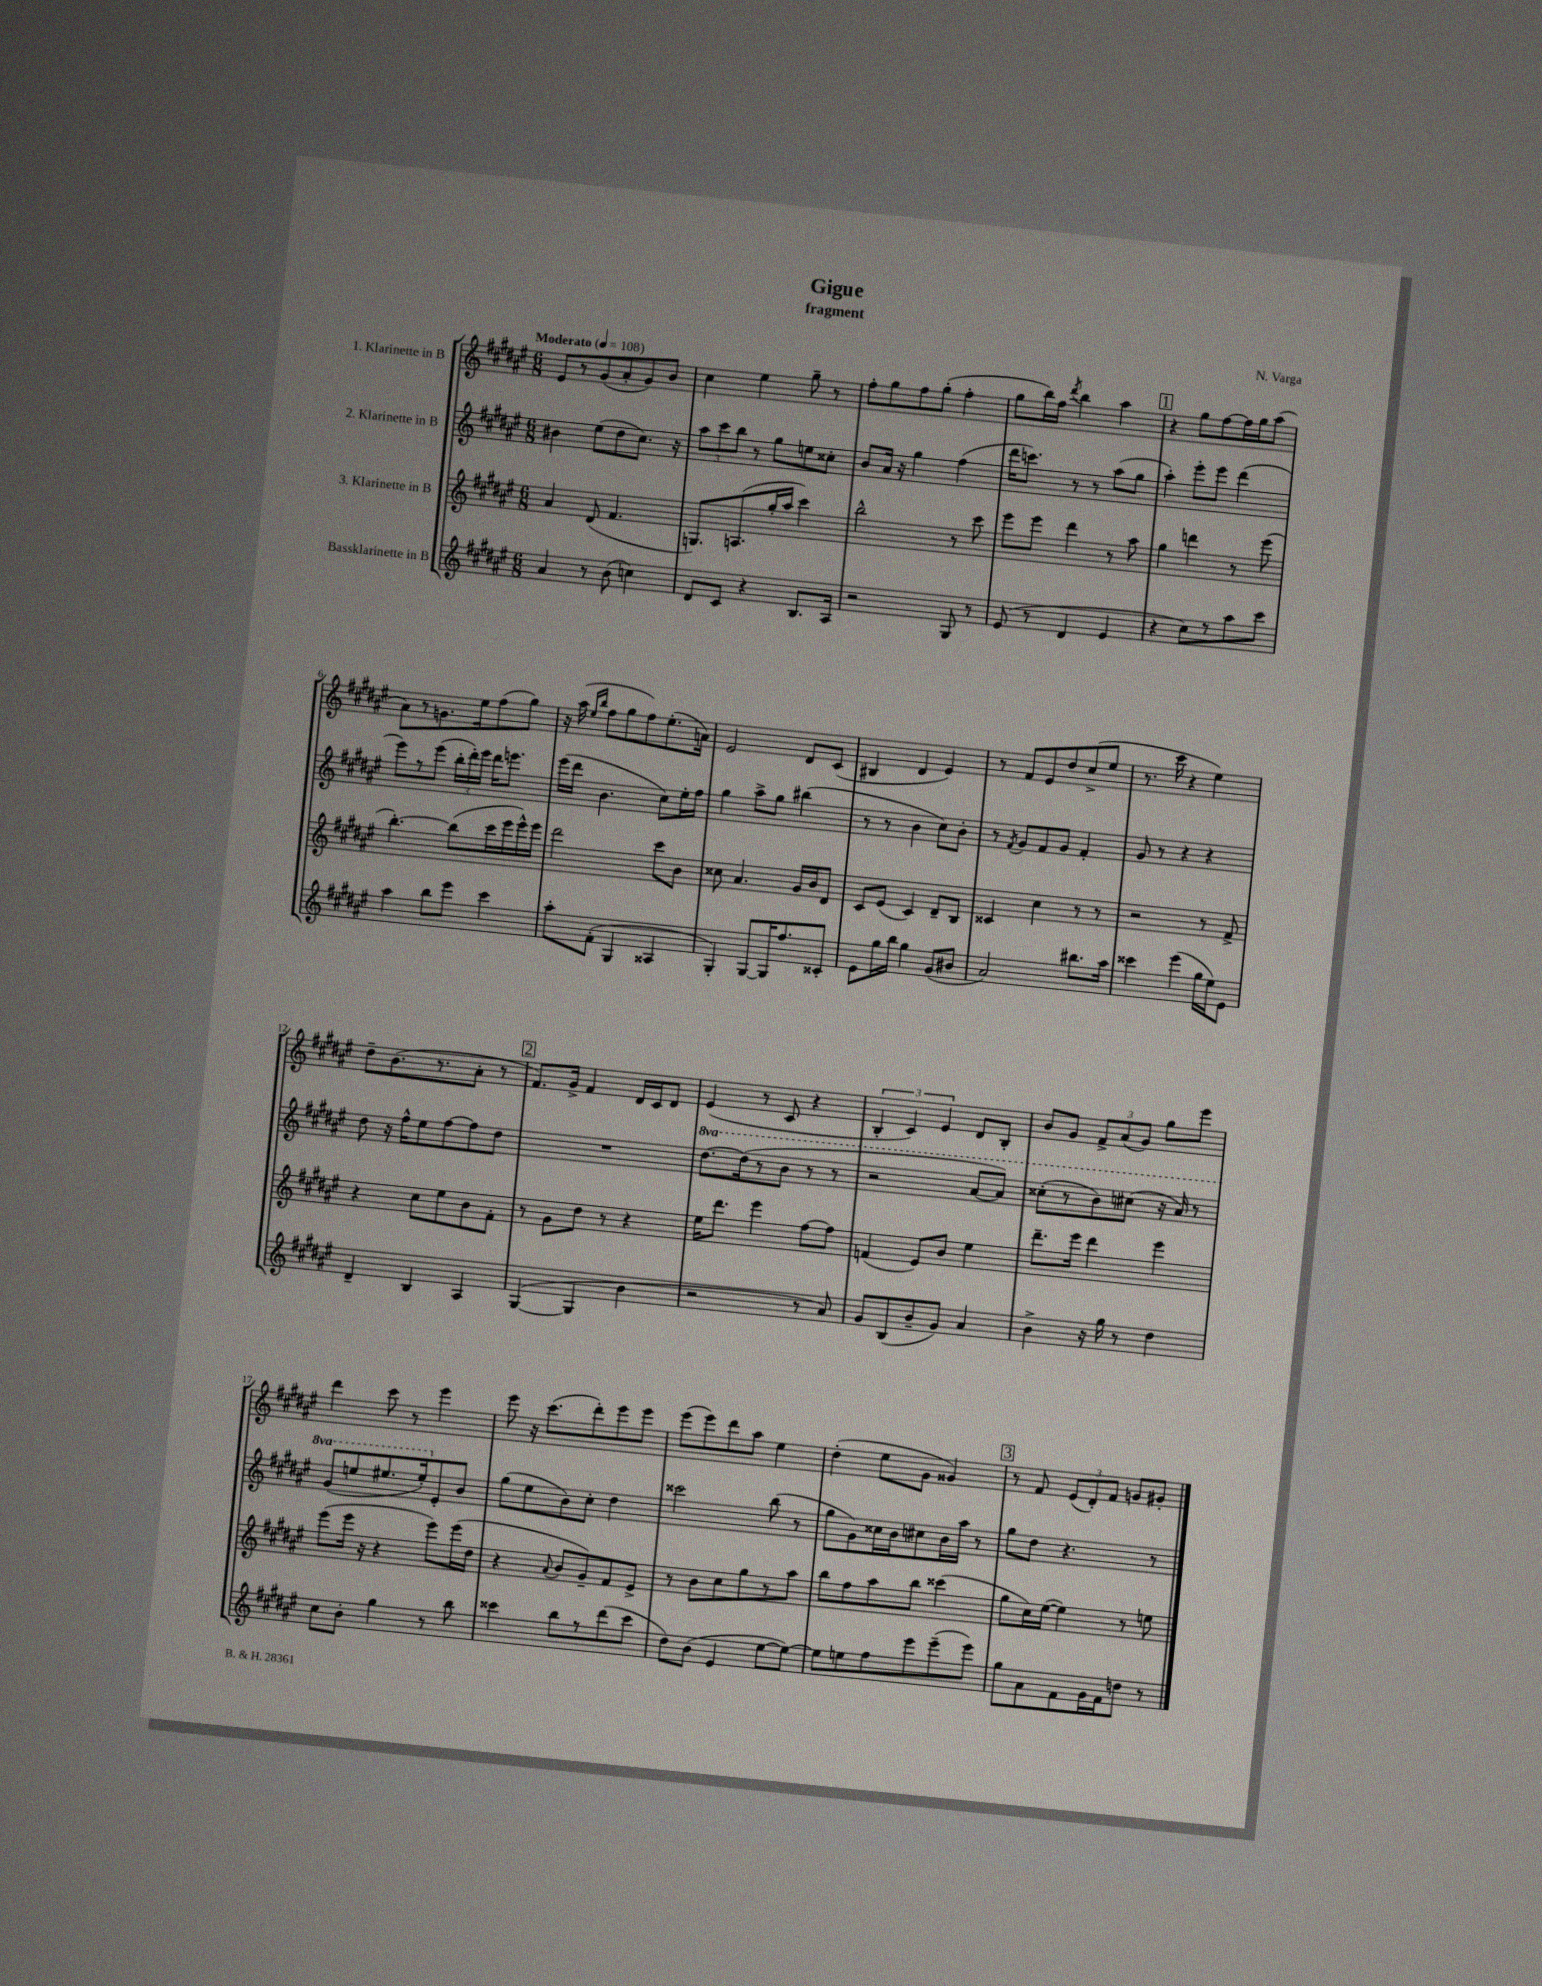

**kern	**kern	**kern	**kern
*staff4	*staff3	*staff2	*staff1
*clefG2	*clefG2	*clefG2	*clefG2
*k[f#c#g#d#a#e#]	*k[f#c#g#d#a#e#]	*k[f#c#g#d#a#e#]	*k[f#c#g#d#a#e#]
*M6/8	*M6/8	*M6/8	*M6/8
*MM108	*MM108	*MM108	*MM108
4a#/	4a#/	4b#\	8e#/L
.	.	.	8r
8r	(8d#/	(8ee#\L	(8g#/
(8b\	4.f#/	8dd#\	8a#'/
4cc\)	.	8.cc#\J)	8g#/)
.	.	.	8b/J
.	.	16r	.
=	=	=	=
8d#/L	8.G/L)	12aa#\L	4cc#\
.	.	12ccc#\	.
8c#/J	.	.	.
.	.	12bb\J	.
.	(8.A/	.	.
4r	.	8r	4ee#\
.	16gg#'/L	8gg#\L	.
.	16aa#/JJ	.	.
8.B/L	4ccc#\)	8ee\	8gg#~\
.	.	8cc##'\J	8r
16A#/Jk	.	.	.
=	=	=	=
2r	2bb^^\	8b/L	8ff#'\L
.	.	16a#/Jk	8gg#\
.	.	16r	.
.	.	4gg#\	8ff#\
.	.	.	(8gg#'\J
8G#/	8r	(4ff#\	4ff#'\
8r	8ccc#\	.	.
=	=	=	=
(8e#/	8eee#\L	16ddd#\LK	8gg#\L
.	.	8.ccc\J)	.
8r	8eee#\J	.	16bb\L)
.	.	.	16ff#\JJ
.	.	.	8qddd#/
4d#/	4ddd#\	8r	4bb\
.	.	8r	.
4e#/	8r	(8aa#\L	4aa#\
.	8aa#\	8gg#\J	.
=	=	=	=
4r	4gg#\	4aa#'\)	4r
8cc#\L)	4ddd\	8eee#'\L	8gg#\L
8r	.	8eee#\J	[8ff#\
8aa#\	8r	(4ddd#\	16ff#\]L
.	.	.	16gg#\J
8ccc#\J	(8eee#\	.	(8aa#\J
=	=	=	=
4aa#\	[4.bb'\)	8eee#\L)	8a#\L)
.	.	8r	8r
8bb\L	.	(8eee#\J	8.g\
8eee#\J	(8bb\]L	24bb'\LL	.
.	.	24ddd#'\)	.
.	.	.	16ee#\k
.	.	24eee#\JJ	.
4ccc#\	16ccc#\L	16ddd#\LK	(8ff#\
.	16eee#\	8.eee\J	.
.	16eee#^^\)	.	8gg#\J)
.	16eee#\JJ	.	.
=	=	=	=
8aa#'\L	2ddd#\	(16eee#\LL	16r
.	.	16ddd#\JJ	(16aa#\
.	.	.	16qqee#/LL
.	.	.	16qqbb/JJ
(8f#'\J	.	4.b\	8ff#\L
4G#/	.	.	8gg#\
.	.	.	8ff#\)
4A##/	8ccc#\L	8cc#\L)	(8.ee#'\
.	8b\J	16ee#'\L	.
.	.	16ff#\JJ	16a\Jk)
=	=	=	=
4G#'/)	8cc##\	4gg#\	2e#/
.	4.a#/	.	.
[8G#/L	.	8aa#^\L	.
16G#/]K	.	8gg#\J	.
8.ff#/	.	.	.
.	16g#/LL	(4bb#\	8d#/L
.	16b/J	.	.
8c##'/J	8d#/J	.	(8c#/J
=	=	=	=
8e#\L	8c#/L	8r	4B#/
16gg#\L	(8e#/J	8r	.
16bb\JJ	.	.	.
4gg#\	4c#/)	4b\	4d#/
(8g#/L	8d#~/L	8cc#\L)	4e#/)
8b#/J	8B/J	8b'\J	.
=	=	=	=
2a#/)	4c##/	8r	8r
.	.	8qf#/	.
.	.	8g#/L	8f#/L
.	4cc#\	8f#/	8e#/
.	.	8g#/J	8dd#/
8.bb#\L	8r	4f#'/	(8cc#^/
.	8r	.	8ee#/J
16aa#\Jk	.	.	.
=	=	=	=
4ccc##\	2r	8g#/	8.r
.	.	8r	.
.	.	.	16ccc#\
(4eee#\	.	4r	4r
16gg#\LL	8r	4r	4ee#\)
16ee#\J)	.	.	.
8e#\J	8f#^/	.	.
=	=	=	=
4d#~/	4r	8dd#\	8dd#~\L
.	.	16r	(8.b\
.	.	16ff#^^\LK	.
4B/	8cc#\L	8ee#\	.
.	.	.	8.r
.	8ee#\	[8ff#\	.
4A#/	8b\	8ff#\]	8a#'\J
.	8f#'\J	8dd#\J	8r
=	=	=	=
([4G#/	8r	2.r	8.f#/L)
.	8g#\L	.	.
.	.	.	16g#^/Jk
4G#/]	8dd#\J	.	4f#/
.	8r	.	.
4b\	4r	.	16d#/LL
.	.	.	16c#/J
.	.	.	8d#/J
=	=	=	=
2r	16ee#\LK	[8.ddd#\L	(4e#/
.	8.ddd#\J	.	.
.	.	(16ddd#\]k	.
.	4eee#\	8r	8r
.	.	8bb\J	8c#/
8r	[8ff#\L	8r	4r
8a#/)	8ff#\]J	8r	.
=	=	=	=
8g#/L	(4f/	2r	6B'/
(8B/	.	.	.
.	.	.	6c#/)
8b~/	8e#/L)	.	.
.	.	.	6e#/
8g#/J)	8b/J	.	.
4a#/	4ee#\	[8aa#/L	8d#/L
.	.	8aa#/]J)	8B'/J
=	=	=	=
4b^\	8.ddd#~\L	(8ccc##'\L	8b/L
.	.	8r	8g#/J
.	16eee#\Jk	.	.
16r	4ddd#\	8bb\)	12f#^/L
16gg#\	.	.	.
.	.	.	(12a#/
8r	.	(8ccc#\J	.
.	.	.	12g#/J)
4dd#\	4eee#\	16r	8gg#\L
.	.	16aa#/)	.
.	.	8r	8eee#\J
=	=	=	=
8cc#\L	(8eee#\L	(8gg#/L	4ddd#\
8b'\J	16eee#\Jk	8eee/	.
.	16r	.	.
4gg#\	4r	8.eee#/	8ccc#\
.	.	.	8r
.	.	16eee#'/k)	.
8r	8eee#\L)	8e#'/	4eee#\
8bb\	(16eee#\L	8b/J	.
.	16dd#\JJ	.	.
=	=	=	=
4ccc##\	4r	(8gg#\L	8eee#\
.	.	8ee#\	16r
.	.	.	(8.ccc#\L
.	8qqa#/	.	.
8bb\L	8b/L	8b\)	.
8r	8g#~/)	8cc#'\J	8ddd#'\)
(8ddd#\	8f#/	4dd#\	8eee#\
8ccc##\J	8e#^/J	.	8eee#\J
=	=	=	=
8dd#\L)	8r	2ccc##\	(8eee#\L
(8b\J	8b\L	.	8eee#\)
4e#/	8cc#\	.	8ddd#\
.	8gg#\	.	8aa#\J
[8ee#\L	8r	(8bb\	4ee#\
8ee#\_J)	8aa#\J	8r	.
=	=	=	=
8ee#\]L	8bb\L	8gg#\L	(4dd#'\
8ee\	8ff#\	8g#\)	.
8ff#\	8aa#\	16cc##\L	8ee#\L
.	.	16b\J	.
8eee#\	8bb\J	8cc#\	8g#\J
(8eee#~\	(4ccc##\	16b\L	4g##/)
.	.	16aa#\JJ	.
8eee#\J)	.	8r	.
=	=	=	=
8gg#\L	8gg#\L	8gg#\L	8r
8a#\	16cc#\L)	8dd#\J	8f#/
.	([16ee#\JJ	.	.
8f#\	4ee#\])	4.r	(12e#/L
.	.	.	12d#'/)
16g#\L	.	.	.
.	.	.	12f#/J
16f#\J	.	.	.
8dd\J	8r	.	8g/L
8r	8ee\	8r	8g#'/J
==	==	==	==
*-	*-	*-	*-
